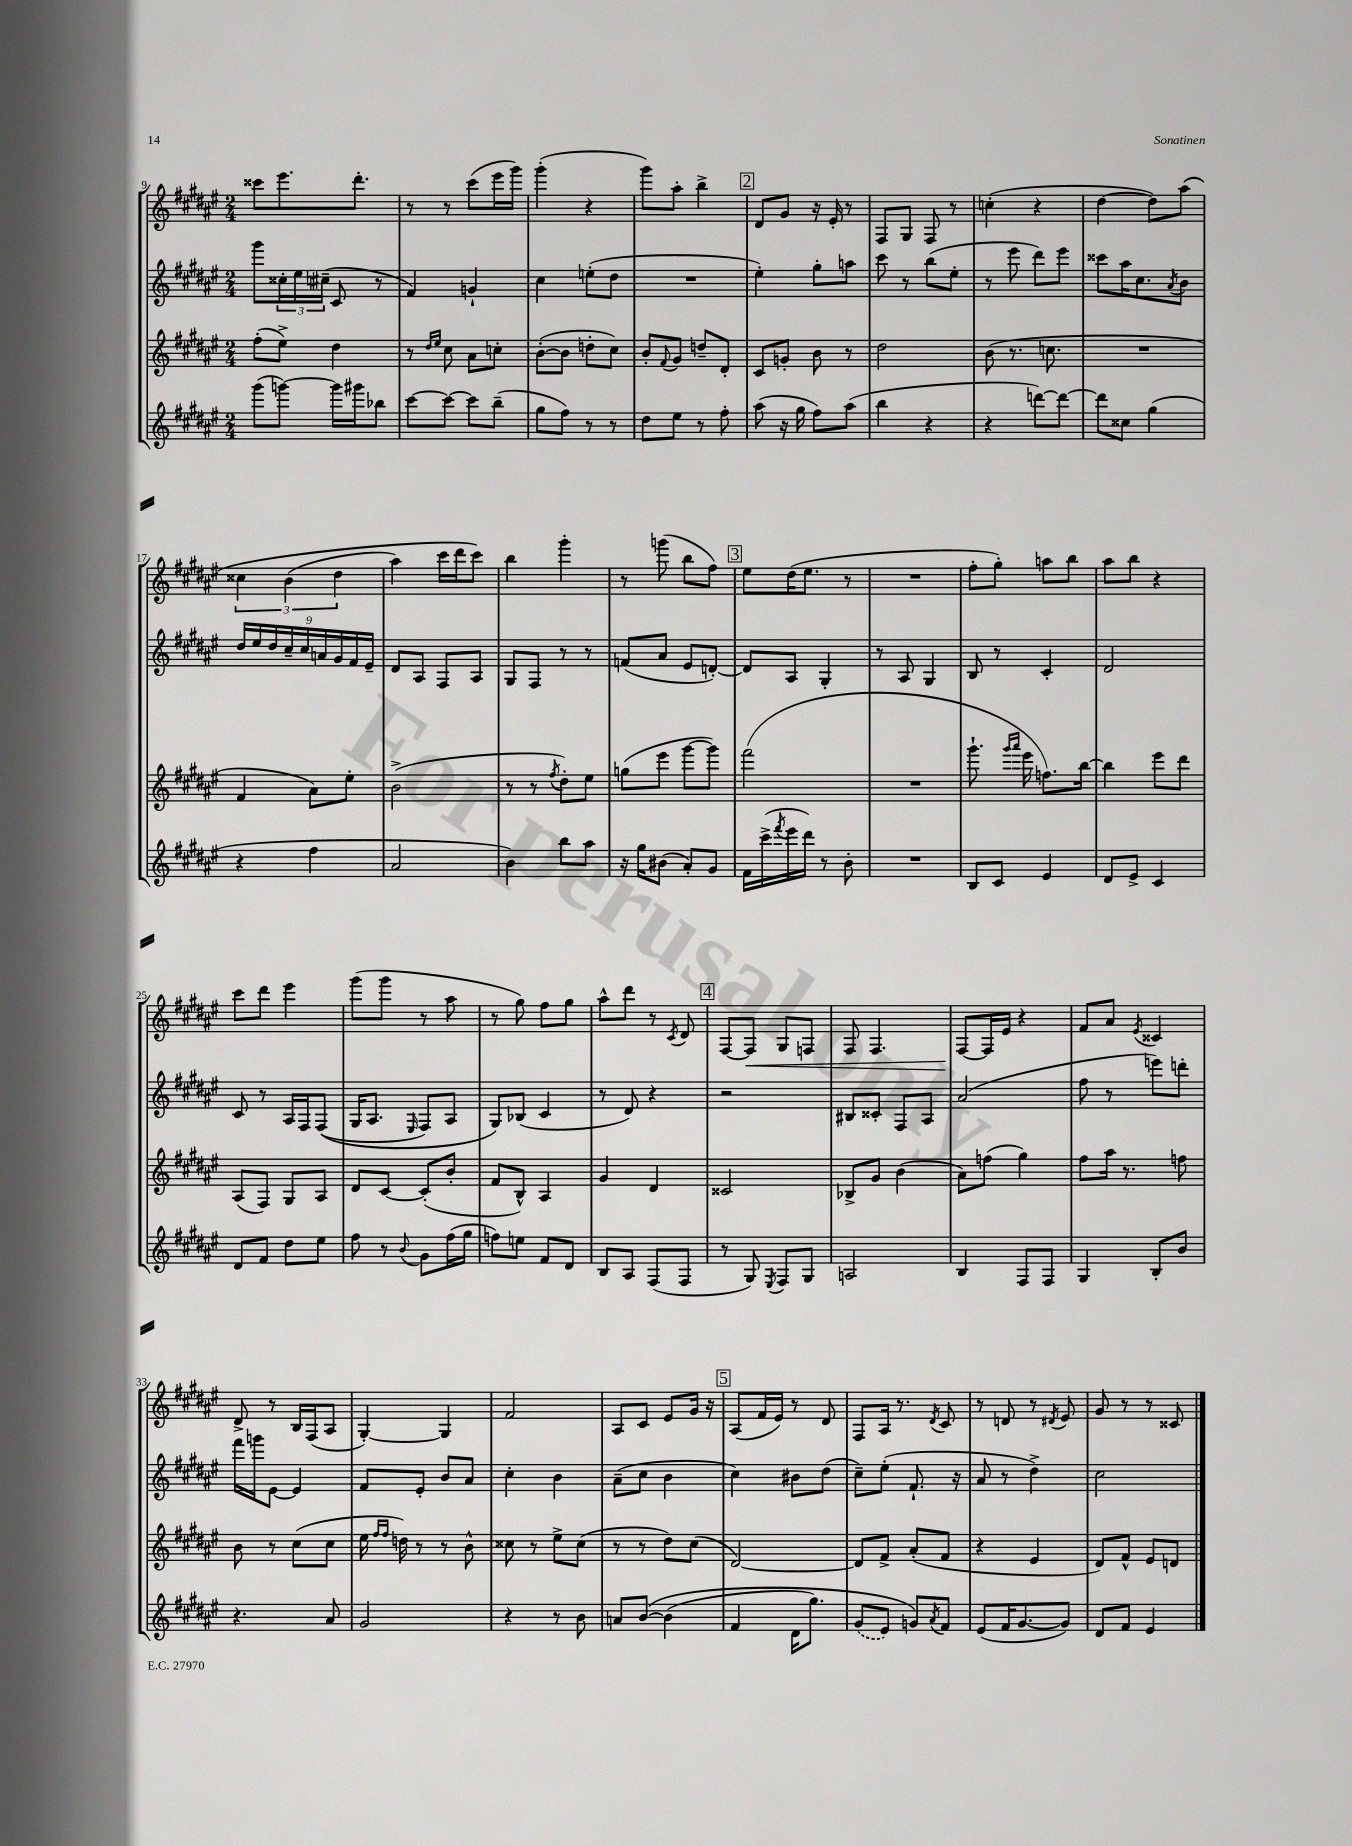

**kern	**kern	**kern	**kern	**dynam
*part4	*part3	*part2	*part1	*part1
*staff4	*staff3	*staff2	*staff1	*staff1
*clefG2	*clefG2	*clefG2	*clefG2	*
*k[f#c#g#d#a#e#]	*k[f#c#g#d#a#e#]	*k[f#c#g#d#a#e#]	*k[f#c#g#d#a#e#]	*
*M2/4	*M2/4	*M2/4	*M2/4	*
=9	=9	=9	=9	=9
(8ggg#\L	(8ff#'\L	8ggg#\L	8ccc##X\L	.
[8gggn\J)	8ee#^\J)	24cc##X'\L	8.eee#\	.
.	.	24ee#\	.	.
.	.	(24cc#X~\JJ	.	.
16ggg\LL]	4dd#\	8c#/	.	.
16ggg#X\J	.	.	8.ddd#'\J	.
8bb-X\J	.	8r	.	.
=10	=10	=10	=10	=10
[8ccc#\L	8r	4f#/)	8r	.
.	16qqdd#/LL	.	.	.
.	16qqee#/JJ	.	.	.
8ccc#\J_	8cc#\	.	8r	.
8ccc#\L]	8a#\L	4gn`/	(8ccc#\L	.
(8bb~\J	8ccn'\J	.	16eee#\L	.
.	.	.	16ggg#\JJ)	.
=11	=11	=11	=11	=11
8gg#\L	([8b'\L	4cc#\	(4ggg#'\	.
8ff#\J)	8b\J]	.	.	.
8r	8ddn'\L	(8een'\L	4r	.
8r	8cc#\J)	8dd#\J	.	.
=12	=12	=12	=12	=12
8dd#\L	8b'/L	2r	8ggg#\L)	.
.	8qqf#/	.	.	.
8ee#\J	8g#/J	.	8aa#'\J	.
8r	8ddn~/L	.	4bb^\	.
8ff#'\	8d#'/J	.	.	.
!!LO:REH:place=s1:t=2
=13	=13	=13	=13	=13
(8aa#\	8c#/L	4ee#'\)	8d#/L	.
16r	8gn'/J	.	8g#/J	.
16gg#\	.	.	.	.
8ff#\L)	8b\	8gg#'\L	16r	.
.	.	.	16e#'/	.
(8aa#\J	8r	8aan\J	8r	.
=14	=14	=14	=14	=14
4bb\	2dd#\	8ccc#\	8F#/L	.
.	.	8r	8G#/J	.
4r	.	(8bb\L	8F#/	.
.	.	8ee#'\J	8r	.
=15	=15	=15	=15	=15
4r	(8b\	8r	(4ccn'\	.
.	8.r	8eee#\	.	.
[8dddn\L)	.	8ddd#\L)	4r	.
.	8.ccn\	.	.	.
8ddd\J_	.	8eee#\J	.	.
=16	=16	=16	=16	=16
8ddd\L]	2r	8ccc##X\L	[4dd#\	.
8cc##X\J	.	16aa#\K	.	.
.	.	8.cc#\	.	.
(4gg#\	.	.	8dd#\L])	.
.	.	8qa#/	.	.
.	.	8b\J	(8aa#\J	.
!!LO:LB:g=z
=17	=17	=17	=17	=17
4r	4f#/	18dd#/LL	6cc##X\	.
.	.	18ee#/	.	.
.	.	18dd#/	.	.
.	.	18cc#~/	(6b\	.
.	.	18cc#/	.	.
4ff#\	8a#\L)	.	.	.
.	.	18an/	.	.
.	.	18g#/	6dd#\	.
.	8ee#'\J	.	.	.
.	.	18f#/	.	.
.	.	18e#~/JJ	.	.
=18	=18	=18	=18	=18
2a#/	(2b^\	8d#/L	4aa#\)	.
.	.	8A#/J	.	.
.	.	8F#/L	16ccc#\LL	.
.	.	.	16ddd#\J	.
.	.	8A#/J	8ccc#\J)	.
=19	=19	=19	=19	=19
4b\)	8r	8G#/L	4bb\	.
.	8r	8F#/J	.	.
.	8qff#/	.	.	.
8bb\L	8dd#'\L)	8r	4ggg#'\	.
8aa#\J	8ee#\J	8r	.	.
=20	=20	=20	=20	=20
16r	(8ggn\L	(8fn/L	8r	.
16gg#\KL	.	.	.	.
(8b#X\J	8eee#\J	8a#/J	(8gggn\	.
8a#'/L)	[8ggg#\L	8e#/L	8bb\L	.
8g#/J	8ggg#\J])	[8dn'/J)	8ff#\J)	.
!!LO:REH:place=s1:t=3
=21	=21	=21	=21	=21
16f#\LL	(2fff#\	8d/L]	8ee#\L	.
(16ccc#^\	.	.	.	.
8qfff#/	.	.	.	.
16eee#\	.	8A#/J	(16dd#\K	.
16ddd#\JJ)	.	.	8.ee#\J	.
8r	.	4G#'/	.	.
8b'\	.	.	8r	.
=22	=22	=22	=22	=22
2r	2r	8r	2r	.
.	.	8A#/	.	.
.	.	4G#/	.	.
=23	=23	=23	=23	=23
8B/L	8.ggg#`\	8B/	8ff#'\L	.
8c#/J	.	8r	8gg#'\J)	.
.	16qqggg#/LL	.	.	.
.	16qqaaa#/JJ	.	.	.
.	16eee#\	.	.	.
4e#/	8.ffn\L)	4c#'/	8aan\L	.
.	.	.	8bb\J	.
.	[16bb\Jk	.	.	.
=24	=24	=24	=24	=24
8d#/L	4bb\]	2d#/	8aa#\L	.
8e#^/J	.	.	8bb\J	.
4c#/	8eee#\L	.	4r	.
.	8ddd#\J	.	.	.
!!LO:LB:g=z
=25	=25	=25	=25	=25
8d#/L	(8A#/L	8c#/	8ccc#\L	.
8f#/J	8F#/J)	8r	8ddd#\J	.
8dd#\L	8G#/L	16A#/LL	4eee#\	.
.	.	16F#/J	.	.
8ee#\J	8A#/J	((8F#/J	.	.
=26	=26	=26	=26	=26
8ff#\	8d#/L	16G#/KL	(8ggg#\L	.
.	.	8.A#/J	.	.
8r	[8c#/J	.	8ggg#\J	.
8qqb/	.	16qqE#/	.	.
8g#\L	(8c#'/L]	8F#/L)	8r	.
(16ff#\L	8b'/J	8A#/J	8aa#\	.
16gg#\JJ	.	.	.	.
=27	=27	=27	=27	=27
8ffn\L)	8f#/L	8G#/L)	8r	.
8een\J	8B^^/J)	(8B-X/J	8gg#\)	.
8f#/L	4A#/	4c#/	8ff#\L	.
8d#/J	.	.	8gg#\J	.
=28	=28	=28	=28	=28
8B/L	4g#/	8r	8aa#^^\L	.
8A#/J	.	8d#/)	8ddd#\J	.
(8F#/L	4d#/	4r	8r	.
.	.	.	8qc#/	.
8F#/J	.	.	8d#/	.
!!LO:REH:place=s1:t=4
=29	=29	=29	=29	=29
8r	2c##X/	2r	[8F#/L	.
!	!	!	!	!LO:HP:b
8G#/)	.	.	8F#/J]	<
8qE#/	.	.	.	.
8F#/L	.	.	8G#/L	.
8G#/J	.	.	8Fn/J	.
=30	=30	=30	=30	=30
2An/	8B-X^/L	8B#X/L	8F#/	.
.	8g#/J	8c##X'/J	4.F#/	.
.	(4b\	8F#/L	.	.
.	.	8A#/J	.	.
=31	=31	=31	=31	=31
4B/	8a#\L)	(2a#/	[8F#/L	.
.	(8ffn\J	.	16F#/L]	[
.	.	.	16e#/JJ	.
8F#/L	4gg#\)	.	4r	.
8F#/J	.	.	.	.
=32	=32	=32	=32	=32
4G#/	8ff#\L	8ff#\	8f#/L	.
.	16aa#\Jk	8r	8a#/J	.
.	8.r	.	.	.
.	.	.	8qe#/	.
8B'/L	.	8eeen\L)	4c##X/	.
8b/J	8ffn\	8dddn'\J	.	.
!!LO:LB:g=z
=33	=33	=33	=33	=33
4.r	8b\	16fff#\LL	8d#^/	.
.	.	16gggn\J	.	.
.	8r	[8e#\J	8r	.
.	(8cc#\L	4e#/]	16B/LL	.
.	.	.	(16F#/J	.
8a#/	8cc#\J	.	8A#/J	.
=34	=34	=34	=34	=34
2g#/	16ee#\	8f#/L	[4G#'/)	.
.	16qqff#/LL	.	.	.
.	16qqff#/JJ	.	.	.
.	16ddn\)	.	.	.
.	8r	8e#'/J	.	.
.	8r	8b/L	4G#/]	.
.	8b^^\	8a#/J	.	.
=35	=35	=35	=35	=35
4r	8cc##X\	4cc#'\	2f#/	.
.	8r	.	.	.
8r	8ee#^\L	4b\	.	.
8b\	(8cc##\J	.	.	.
=36	=36	=36	=36	=36
8an/L	8r	(8a#~\L	8A#/L	.
([8b/J	8r	8cc#\J	8c#/J	.
(4b\]	8dd#\L)	4b\	8e#/L	.
.	(8cc#\J	.	16g#/Jk	.
.	.	.	16r	.
!!LO:REH:place=s1:t=5
=37	=37	=37	=37	=37
4f#/	[2d#/)	4cc#\)	(8A#/L	.
.	.	.	16f#/L	.
.	.	.	16e#/JJ)	.
16d#\KL	.	8b#X\L	8r	.
8.gg#\J)	.	.	.	.
.	.	(8dd#\J	8d#/	.
=38	=38	=38	=38	=38
(8g#/L	8d#/L]	8cc#~\L)	8F#/L	.
8e#/J)	8f#^/J	(8ee#'\J	16A#/Jk	.
.	.	.	8.r	.
8gn/L)	(8a#'/L	8.f#`/	.	.
8qa#/	.	.	8qd#/	.
8f#/J	8f#/J	.	8c#/	.
.	.	16r	.	.
=39	=39	=39	=39	=39
(8e#/L	4r	8a#/	8r	.
16f#/K	.	8r	8dn/	.
[8.g#/	.	.	.	.
.	4e#/	4dd#^\)	8r	.
.	.	.	8qd#X/	.
8g#/J])	.	.	8e#/	.
=40	=40	=40	=40	=40
8d#/L	8d#/L)	2cc#\	8g#/	.
8f#/J	8f#^^/J	.	8r	.
4e#/	8e#/L	.	8r	.
.	8dn/J	.	8c##X/	.
==	==	==	==	==
*-	*-	*-	*-	*-
